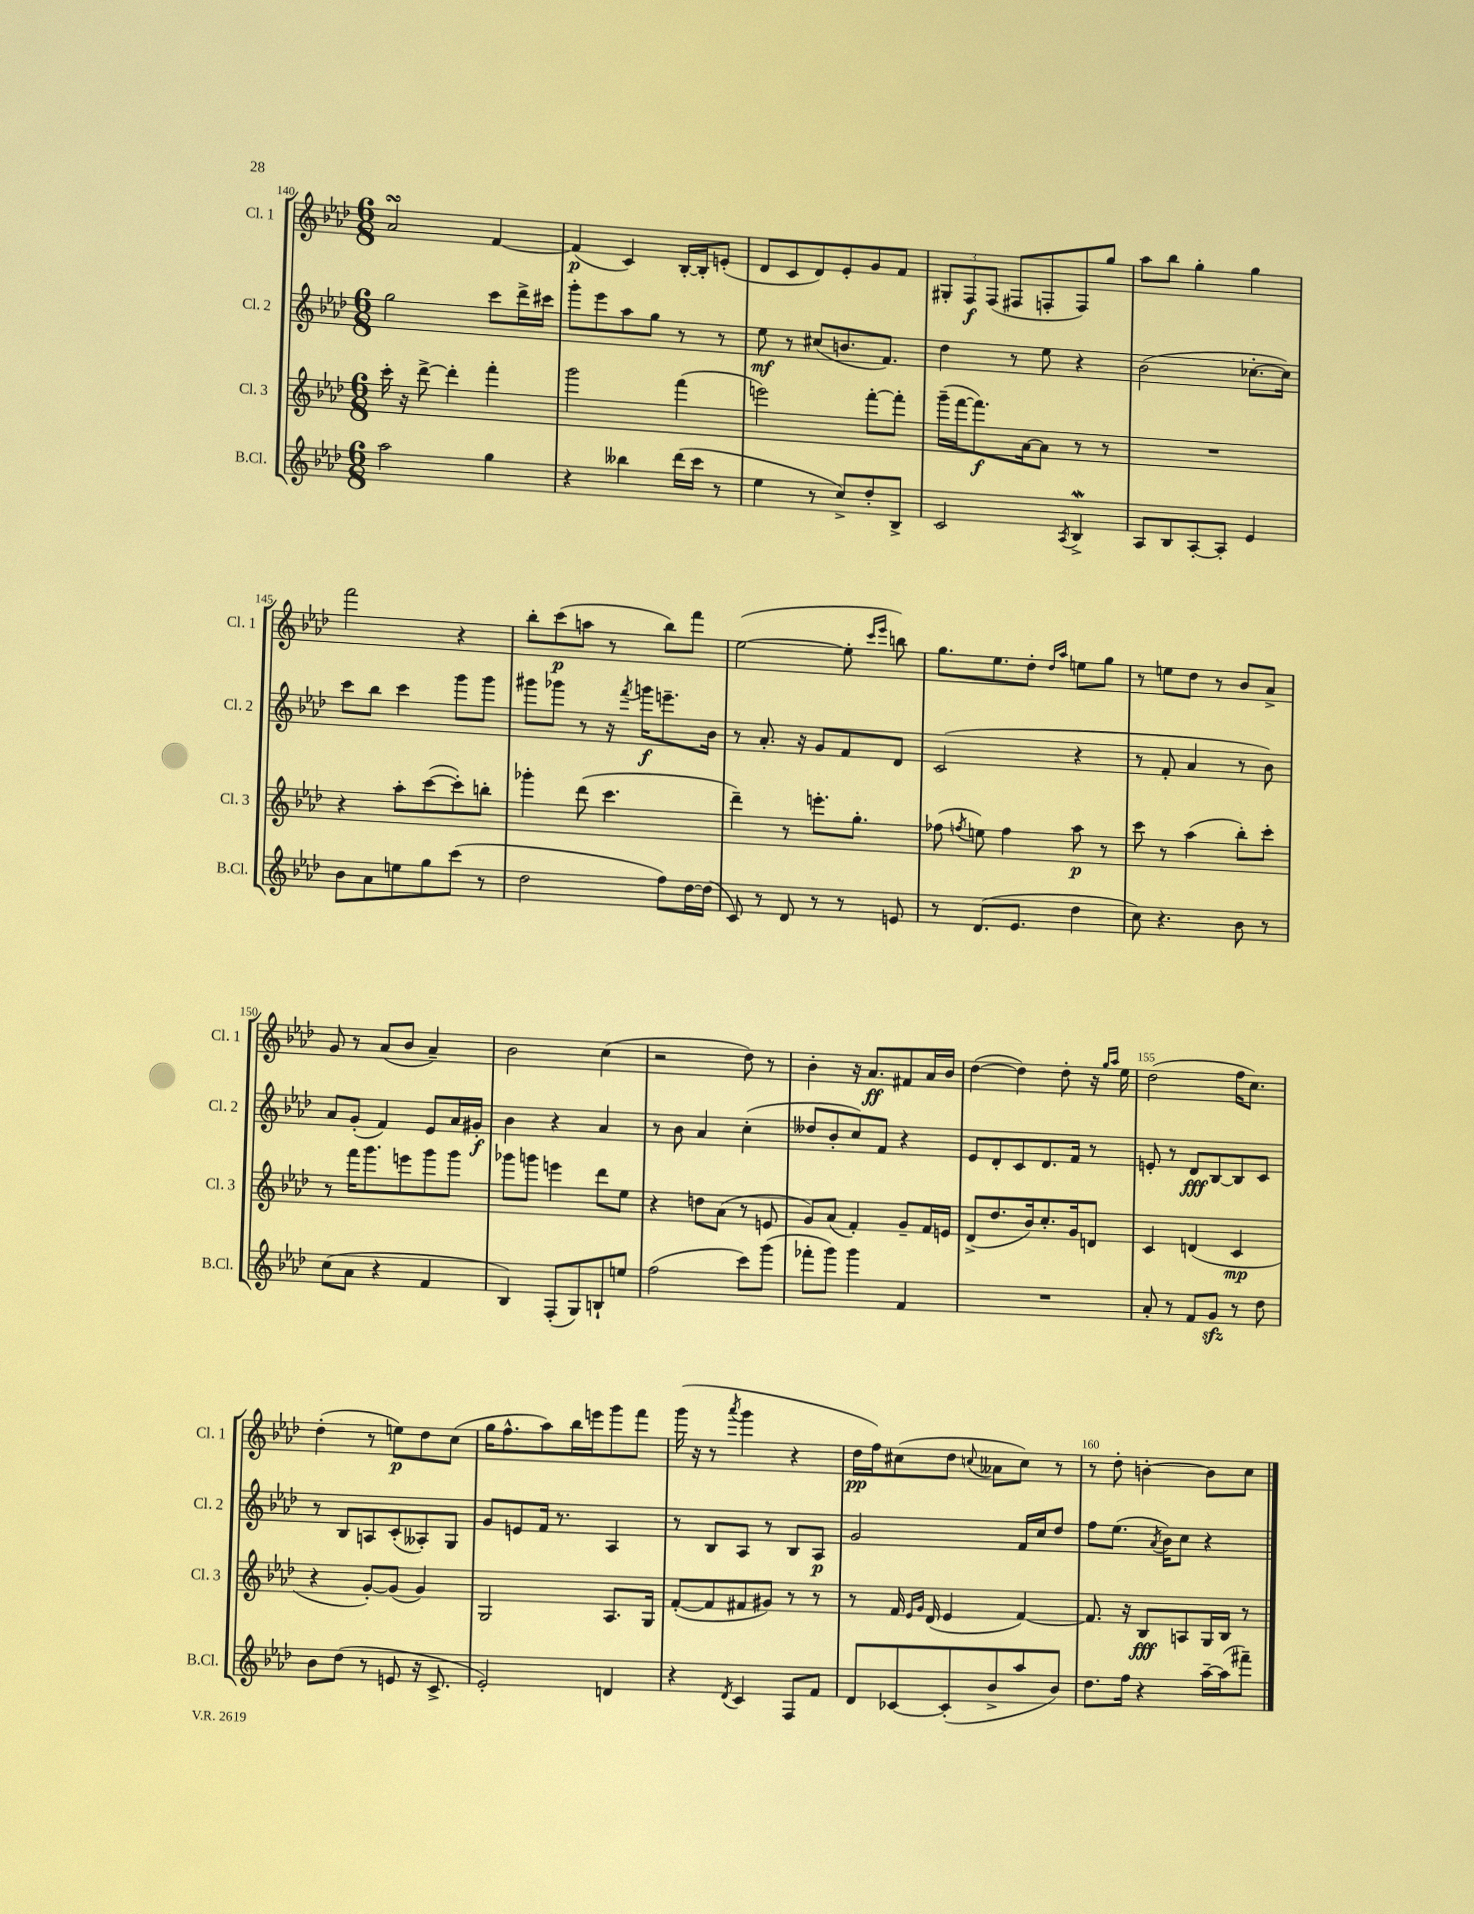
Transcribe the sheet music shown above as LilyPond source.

<<
\new StaffGroup <<
\new Staff = "s0" \with { instrumentName = "Cl. 1" shortInstrumentName = "Cl. 1" } {
    \clef treble \key aes \major \numericTimeSignature \time 6/8
    \autoBeamOff aes'2\turn f'4~ |
    f'4\p( c'4) bes16[~-. bes16-. e'8]-.( |
    des'8[ c'8 des'8) ees'8-. g'8 f'8] |
    \tuplet 3/2 { gis8[-. f8\f f8]( } fis8[ f8-. f8) g''8] |
    aes''8[ bes''8] g''4-. g''4 |
    f'''2 r4 |
    bes''8[-. c'''8\p( a''8] r8 bes''8[) f'''8] |
    ees''2~( ees''8-. \grace { c'''16[ ees'''16] } b''8) |
    g''8.[ ees''8. des''8]-. \grace { des''16[ aes''16] } e''8[ g''8] |
    r8 e''8[ des''8] r8 bes'8[ aes'8]-> |
    g'8 r8 aes'8[( bes'8] aes'4--) |
    bes'2 c''4( |
    r2 des''8) r8 |
    bes'4-. r16 aes'8.[\ff fis'8 aes'16 bes'16] |
    des''4~( des''4) des''8-. r16 \grace { g''16[ aes''16] } ees''16 |
    des''2( f''16[ c''8.]) |
    des''4-.( r8 e''8[\p) des''8 c''8]( |
    g''16[ f''8.-^ aes''8) bes''16 e'''16 g'''8 f'''8] |
    g'''16( r16 r8 \acciaccatura { aes'''8 } g'''4 r4 |
    des''16[\pp f''16) cis''8( des''8] \appoggiatura { c''8 } aeses'8[ c''8]) r8 |
    r8 des''8-. b'4~-. b'8[ c''8] \bar "|." |
}
\new Staff = "s1" \with { instrumentName = "Cl. 2" shortInstrumentName = "Cl. 2" } {
    \clef treble \key aes \major \numericTimeSignature \time 6/8
    \autoBeamOff g''2 c'''8[ des'''16-> cis'''16] |
    g'''8[-. ees'''8 aes''8 g''8] r8 r8 |
    ees''8\mf r8 cis''8[( b'8. f'8.]) |
    des''4 r8 ees''8 r4 |
    bes'2( ces''8.[~-. ces''16]) |
    c'''8[ bes''8] c'''4 g'''8[ g'''8] |
    gis'''8[ ges'''8] r8 r16 \acciaccatura { f'''8 } g'''16[\f e'''8.-- bes'16] |
    r8 aes'8.-. r16 g'8[ f'8 des'8] |
    c'2( r4 |
    r8 f'8-. aes'4 r8 bes'8) |
    aes'8[ g'8]-.( f'4) ees'8[ aes'16 gis'16]-.\f |
    bes'4 r4 aes'4 |
    r8 bes'8 aes'4 c''4-.( |
    deses''8[ bes'8-. c''8) f'8] r4 |
    ees'8[ des'8-. c'8 des'8. f'16] r8 |
    e'8-. r8 des'8[\fff bes8~ bes8 c'8] |
    r8 bes8[ a8 c'8-.( aeses8-.) g8] |
    g'8[ e'8 f'16] r8. aes4 |
    r8 bes8[ aes8] r8 bes8[ aes8]\p |
    g'2 f'16[ c''16 des''8] |
    f''8[ ees''8.]( \acciaccatura { aes'8 } bes'16[) c''8] r4 \bar "|." |
}
\new Staff = "s2" \with { instrumentName = "Cl. 3" shortInstrumentName = "Cl. 3" } {
    \clef treble \key aes \major \numericTimeSignature \time 6/8
    \autoBeamOff c'''16-. r16 des'''8~-> des'''4-. f'''4-. |
    g'''2 f'''4( |
    e'''2) f'''8[~-. f'''8]-. |
    g'''16[--( f'''16~ f'''8.\f) aes'16~ aes'8] r8 r8 |
    R2. |
    r4 aes''8[-. c'''8~( c'''8-.) b''8]-. |
    ges'''4-. des'''8( c'''4. |
    des'''4--) r8 e'''8.[-. g''8.]-. |
    fes''8( \acciaccatura { f''8 } e''8) f''4 aes''8\p r8 |
    c'''8 r8 aes''4( bes''8[-.) c'''8]-. |
    r8 f'''16[ g'''8. e'''8 g'''8 g'''8] |
    ges'''8[ g'''8] e'''4 des'''8[ ees''8] |
    r4 d''8[ aes'8]( r8 e'8 |
    g'8[) aes'8]( f'4-.) g'8[-- f'16 e'16] |
    des'8[->( des''8. bes'16) c''8.-. g'16 d'8] |
    c'4 d'4( c'4\mp |
    r4 g'8[~-.) g'8]( g'4) |
    g2 aes8.[ g16] |
    f'8[~-.( f'8 fis'8 gis'8]) r8 r8 |
    r8 f'16 \grace { ees'16[ g'16] } des'16( ees'4 f'4~) |
    f'8. r16 bes8[\fff a8 g16 bes16] r8 \bar "|." |
}
\new Staff = "s3" \with { instrumentName = "B.Cl." shortInstrumentName = "B.Cl." } {
    \clef treble \key aes \major \numericTimeSignature \time 6/8
    \autoBeamOff aes''2 g''4 |
    r4 beses''4 des'''16[( c'''16] r8 |
    ees''4 r8 c''8[->) des''8-. bes8]-> |
    c'2 \acciaccatura { aes8 } bes4->\mordent |
    aes8[ bes8 aes8~-. aes8]-. ees'4 |
    bes'8[ aes'8 e''8 g''8 c'''8]( r8 |
    des''2 f''8[) des''16~ des''16]( |
    c'8) r8 des'8 r8 r8 e'8 |
    r8 des'8.[( ees'8.] des''4 |
    c''8) r4. bes'8 r8 |
    c''8[( aes'8] r4 f'4 |
    bes4) f8[-.( g8) b8-! e''8] |
    f''2( c'''8[) g'''8]( |
    fes'''8[-. g'''8]) g'''4 f'4 |
    R2. |
    aes'8-. r8 f'8[ g'8]\sfz r8 des''8 |
    bes'8[ des''8]( r8 e'8 r16 c'8.-> |
    ees'2-.) d'4 |
    r4 \acciaccatura { des'8 } c'4 f8[ f'8] |
    des'8[ ces'8~ ces'8-.( bes'8-> aes''8 bes'8]) |
    des''8.[ f''16] r4 aes''16[~-- aes''16( fis'''8]--) \bar "|." |
}
>>
>>
\layout { \context { \Score currentBarNumber = #140 \override BarNumber.break-visibility = ##(#f #t #t) barNumberVisibility = #(every-nth-bar-number-visible 5) } }
